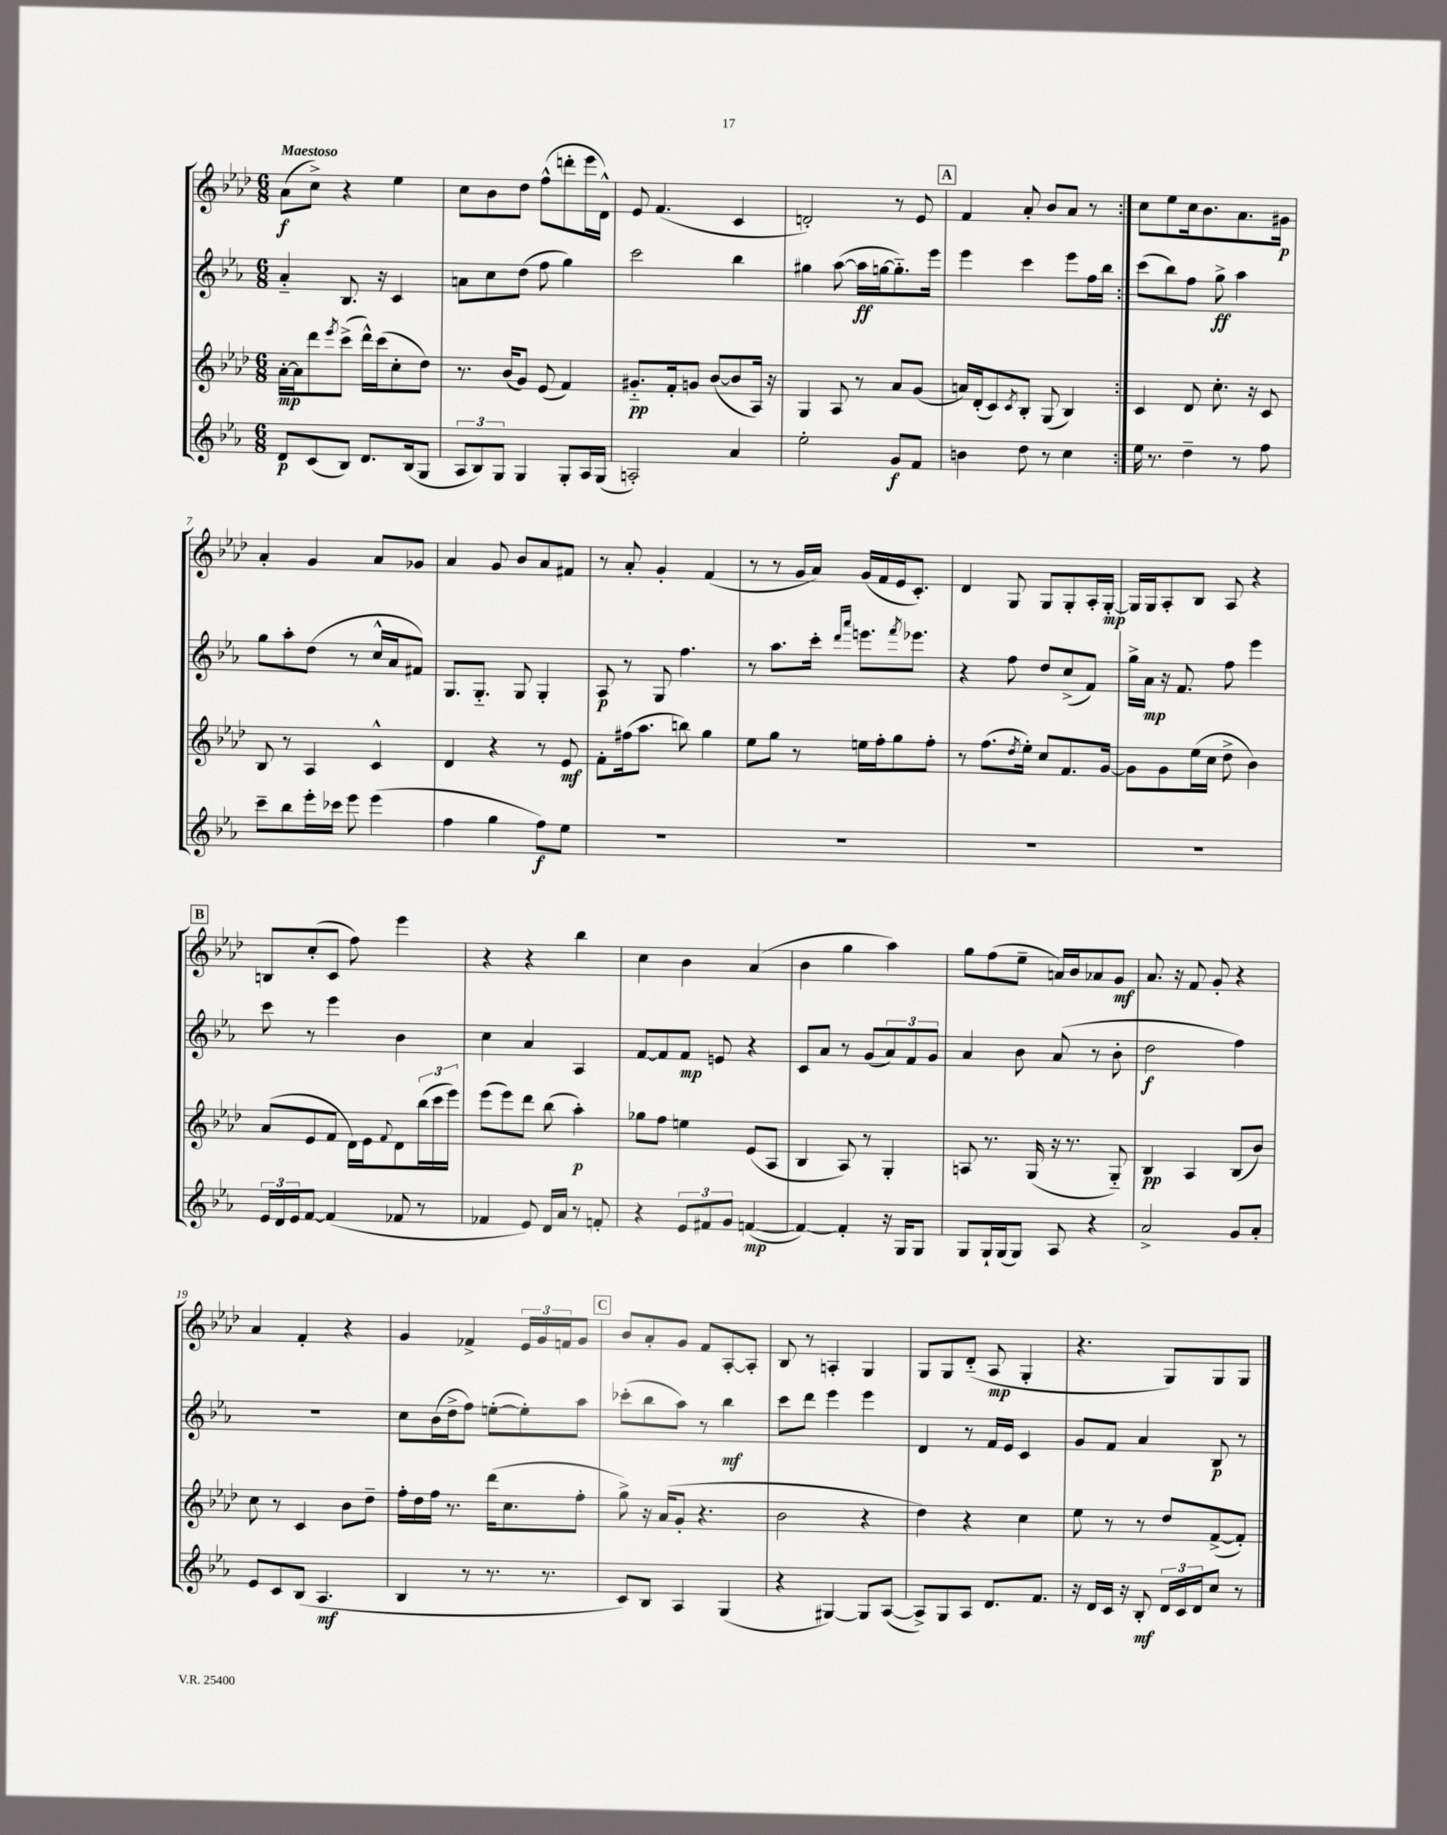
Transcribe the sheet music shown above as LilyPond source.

<<
\new StaffGroup <<
\new Staff = "s0" {
    \clef treble \key aes \major \numericTimeSignature \time 6/8 \tempo "Maestoso"
    \repeat volta 2 { aes'8\f( c''8->) r4 ees''4 |
    c''8 bes'8 des''8 f''8-^( d'''8-. ees'''16 des'16-^) |
    ees'8 f'4.( c'4 |
    d'2-.) r8 ees'8 |
    \mark \markup { \box "A" } f'4 aes'8-. bes'8 aes'8 r8 | }
    c''8 ees''8 c''16 bes'8. aes'8. gis'16\p |
    aes'4-. g'4 aes'8 ges'8 |
    aes'4 g'8 bes'8 aes'8 fis'8 |
    r8 aes'8-. g'4-. f'4( |
    r8 r8 g'16 aes'16) g'16( f'16 ees'16 c'8.-.) |
    des'4 g8 g8 g8-. aes16-. g16~-.\mp |
    g16 g16 aes8-. bes8 aes8 r4 |
    \mark \markup { \box "B" } b8 c''8-.( c'8 f''8) ees'''4 |
    r4 r4 bes''4 |
    c''4 bes'4 aes'4( |
    bes'4 g''4 aes''4) |
    g''8 f''8( ees''8-- a'16) bes'16 aes'8 g'8\mf |
    aes'8. r16 f'8 g'8-. r4 |
    aes'4 f'4-. r4 |
    g'4 fes'4-> \tuplet 3/2 { ees'16 g'16 f'16 } g'8 |
    \mark \markup { \box "C" } bes'8 aes'8-. g'8 f'8 aes8~-. aes8-. |
    bes8 r8 a4-. g4 |
    g8 g8 des'8-_( aes8\mp g4-. |
    r4. g8) g8 g8 \bar "|." |
}
\new Staff = "s1" {
    \clef treble \key ees \major \numericTimeSignature \time 6/8
    \repeat volta 2 { aes'4-_ bes8. r16 c'4 |
    a'8 c''8 d''8( f''8 g''4) |
    c'''2 bes''4 |
    gis''4 aes''8~( aes''16\ff g''16~ g''8.-_) ees'''16 |
    \mark \markup { \box "A" } ees'''4 c'''4 ees'''8 f''16 bes''16 | }
    c'''8( bes''8) f''8 g''8->\ff aes''4 |
    g''8 aes''8-. d''8( r8 c''16-^ aes'16 fis'8) |
    g8. g8.-_ g8 g4-. |
    aes8\p r8 g8 f''4. |
    r8 aes''8. c'''16-. \grace { d'''16 aes'''16 } e'''8. \acciaccatura { f'''8 } ees'''8. |
    r4 f''8 d''8 c''8->( f'8) |
    g''16-> aes'16\mp r16 f'8. f''8 ees'''4 |
    \mark \markup { \box "B" } c'''8 r8 ees'''4 bes'4 |
    c''4 aes'4 aes4 |
    f'8~ f'8 f'8\mp e'8 r4 |
    c'8 aes'8 r8 g'8( \tuplet 3/2 { aes'8) f'8 g'8 } |
    aes'4 bes'8 aes'8( r8 bes'8-. |
    d''2\f f''4) |
    R2. |
    c''8 bes'16( d''16-> f''8) e''8~-.( e''8-.) aes''8 |
    \mark \markup { \box "C" } ces'''8-.( bes''8 aes''8) r8 bes''4\mf |
    c'''8 d'''8 ees'''4 ees'''4 |
    d'4 r8 f'16 ees'16 c'4 |
    g'8 f'8 aes'4 bes8\p r8 \bar "|." |
}
\new Staff = "s2" {
    \clef treble \key aes \major \numericTimeSignature \time 6/8
    \repeat volta 2 { aes'16~-.\mp aes'16 des'''8 \acciaccatura { ees'''8 } c'''8->( des'''16-^) c'''16( c''8-. des''8) |
    r8. bes'16( g'8) ees'8( f'4) |
    gis'8.-_\pp f'16-. g'8 bes'8~( bes'8 aes16) r16 |
    g4 aes8 r8 aes'8 g'8( |
    \mark \markup { \box "A" } a'16) des'16-.( c'8) \acciaccatura { c'8 } bes8-. g8( bes4) | }
    c'4 des'8 c''8.-. r16 c'8 |
    bes8 r8 aes4 c'4-^ |
    des'4 r4 r8 ees'8\mf |
    f'8-. fis''16( aes''8. b''8) g''4 |
    ees''8 g''8 r8 e''16 f''16-. g''8 f''8-. |
    r8 f''8.( \acciaccatura { des''8 } ees''16-.) c''8 f'8. g'16~ |
    g'8 g'8 ees''16( c''16 des''8-> bes'4) |
    \mark \markup { \box "B" } aes'8( ees'8 f'8 des'16) ees'16 \appoggiatura { f'8 } des'8 \tuplet 3/2 { bes''16( c'''16 ees'''16) } |
    ees'''8( ees'''8) des'''8 bes''8( aes''4-.\p) |
    ges''8 f''8 e''4 ees'8( aes8 |
    bes4 aes8) r8 g4-. |
    a8 r8. g16( r16 r8. g8-_) |
    bes4\pp aes4 bes8( bes'8) |
    c''8 r8 c'4 bes'8 des''8-- |
    f''16-. des''16 f''16 r8. des'''16( c''8. f''8-. |
    \mark \markup { \box "C" } g''8->) r16 aes'16( g'8-. r4. |
    bes'2 r4 |
    des''4) r4 c''4 |
    ees''8 r8 r8 des''8 f'8~->( f'8-.) \bar "|." |
}
\new Staff = "s3" {
    \clef treble \key ees \major \numericTimeSignature \time 6/8
    \repeat volta 2 { d'8\p c'8( bes8) d'8. bes16( g8 |
    \tuplet 3/2 { aes8 bes8) g8 } g4 g8-. aes16 g16( |
    a2-.) aes'4 |
    ees''2-. g'8\f f'8 |
    \mark \markup { \box "A" } b'4 d''8 r8 c''4 | }
    ees''16 r8. d''4-- r8 f''8 |
    c'''8-- bes''8 ees'''16-. ces'''16 ees'''8 ees'''4( |
    f''4 g''4 f''8\f) ees''8 |
    R2. |
    R2. |
    R2. |
    R2. |
    \mark \markup { \box "B" } \tuplet 3/2 { ees'16 d'16 ees'16 } f'8~ f'4( fes'8 r8 |
    fes'4 ees'8) d'16 aes'16 r8 f'8-. |
    r4 \tuplet 3/2 { ees'8 fis'8 g'8 } f'4~\mp( |
    f'4~) f'4-. r16 g16 g8 |
    g8 g16-! g16( g8) aes8 r4 |
    aes'2-> g'8 aes'8-. |
    ees'8 c'8 bes8( aes4.\mf |
    bes4 r8 r8. r8. |
    \mark \markup { \box "C" } c'8) bes8 aes4 g4( |
    r4 gis4~) gis8 aes8~( |
    aes8->) g8 aes8 d'8. f'8. |
    r16 d'16 c'16 r16 bes8-.\mf \tuplet 3/2 { d'16 c'16 d'16 } c''8 r8 \bar "|." |
}
>>
>>
